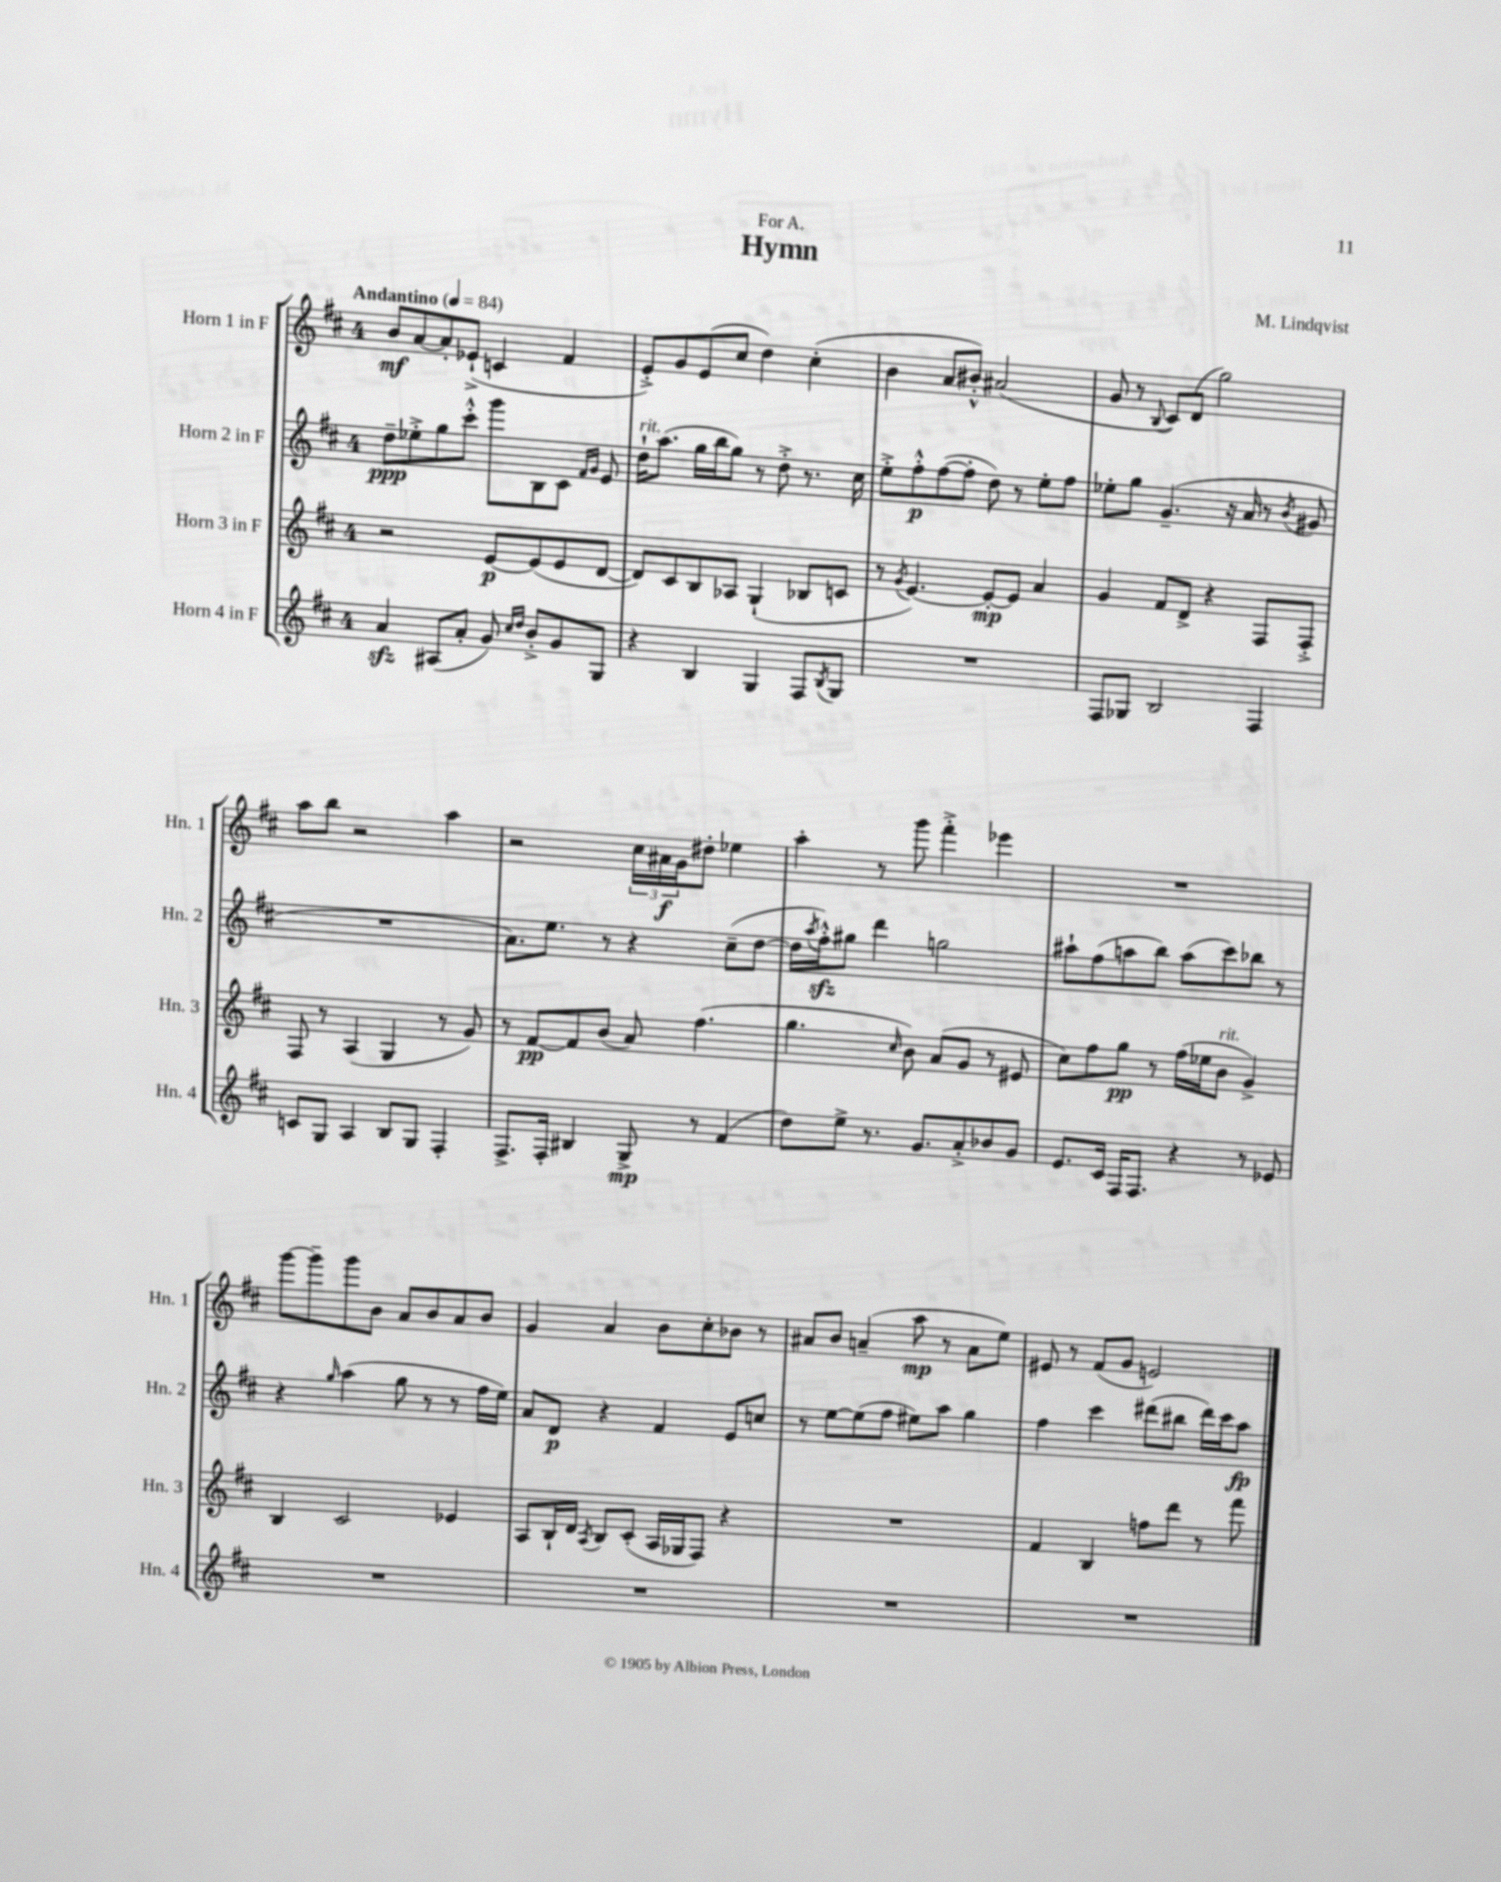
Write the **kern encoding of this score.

**kern	**kern	**kern	**kern
*staff4	*staff3	*staff2	*staff1
*clefG2	*clefG2	*clefG2	*clefG2
*k[f#c#]	*k[f#c#]	*k[f#c#]	*k[f#c#]
*M4/4	*M4/4	*M4/4	*M4/4
*MM84	*MM84	*MM84	*MM84
4a	2r	8dd~	8b
.	.	8ee-'^	[8a
(8A#	.	8gg	8a']
8a'	.	8ccc#'^^	(8e-`^
8g)	[8e	8ggg	4c
16qqcc#	.	.	.
16qqdd	.	.	.
8b'^	(8e]	8B	.
8g	8e	8c#	4f#
.	.	16qqf#	.
.	.	16qqg	.
8G	[8d	8e	.
=	=	=	=
4r	8d])	16dd`	8e'^)
.	.	(8.aa	.
.	8c#	.	8g
4B	8B	16gg	(8e
.	.	16bb	.
.	8A-	8gg)	8cc#
4G	(4G`	8r	4dd)
.	.	8dd'^	.
8F#	8B-	8.r	(4cc#'
8qB	.	.	.
8G	8c	.	.
.	.	16cc#	.
=	=	=	=
1r	8r	8ee'^	4b
.	8qg	.	.
.	[4.e)	8ff#'^^	.
.	.	([8ff#	8a
.	.	8ff#']	8b#'^^)
.	8e'_	8dd)	(2a#
.	8e]	8r	.
.	4a	8ee'	.
.	.	8ff#	.
=	=	=	=
8F#	4g	8ee-'	8g
8G-	.	8gg	8r
.	.	.	8qqB
2B	8f#	(4.g~	8c#)
.	8d^	.	(8d
.	4r	.	2gg)
.	.	16r	.
.	.	16a	.
4F#	8F#	8r	.
.	.	8qb	.
.	8F#'^	8g#	.
=	=	=	=
8c	8F#	1r	8aa
8G	8r	.	8bb
4A	(4A	.	2r
8B	4G	.	.
8G	.	.	.
4F#'	8r	.	4aa
.	8g)	.	.
=	=	=	=
8.F#^	8r	8.a)	2r
.	[8f#	.	.
16F#'	.	8.ee	.
4B#	8f#]	.	.
.	(8b	8r	.
8G^	8a)	4r	24cc#
.	.	.	24a#
.	.	.	24g
8r	(4.ff#	.	8dd#'
(4f#	.	(8cc#~	4ee-
.	.	[8dd	.
=	=	=	=
8dd)	4.gg	16dd]	4aa'
.	.	8qaa	.
.	.	16ff#'^^)	.
8ee^	.	8gg#	.
8.r	.	4ddd	8r
.	16qqcc#	.	.
.	8b)	.	8ggg
8.g	.	.	.
.	(8a	2gg	4fff#'^
8a'^	8g	.	.
8b-	8r	.	4eee-
8g	8e#	.	.
=	=	=	=
8.e	8cc#)	8aa#`	1r
.	8ff#	(8ff#	.
16c#	.	.	.
16F#	8gg	8aa	.
8.F#	.	.	.
.	8r	8bb)	.
4r	(16ff#	(8aa	.
.	16ee-	.	.
.	8b	8ccc#)	.
8r	4g^)	8bb-	.
8e-	.	8r	.
=	=	=	=
1r	4B	4r	[8ggg
.	.	.	8ggg~]
.	.	16qqgg	.
.	2c#	(4aa	8ggg
.	.	.	8b
.	.	8gg	8a
.	.	8r	8b
.	4e-	8r	8a
.	.	16ff#	8b
.	.	16ee)	.
=	=	=	=
1r	8A	8a	4g
.	16B`	8d	.
.	16d	.	.
.	8qA	.	.
.	8B	4r	4a
.	(8c#'	.	.
.	16A	4f#	8b
.	16G-	.	.
.	8F#)	.	8cc#'
.	4r	8e	8b-
.	.	8cc	8r
=	=	=	=
1r	1r	8r	8a#
.	.	[8ee	8b
.	.	(8ee]	(4a~
.	.	8ff#	.
.	.	8ee#)	8aa
.	.	8aa	8r
.	.	4gg	8a
.	.	.	8ee)
=	=	=	=
1r	4f#	4ff#	8e#
.	.	.	8r
.	4B	4ccc#	(8f#
.	.	.	8g
.	8ff	(8ddd#	2e)
.	8ddd	8bb#	.
.	8r	16ddd#)	.
.	.	16ccc#	.
.	8fff#	8aa	.
==	==	==	==
*-	*-	*-	*-
